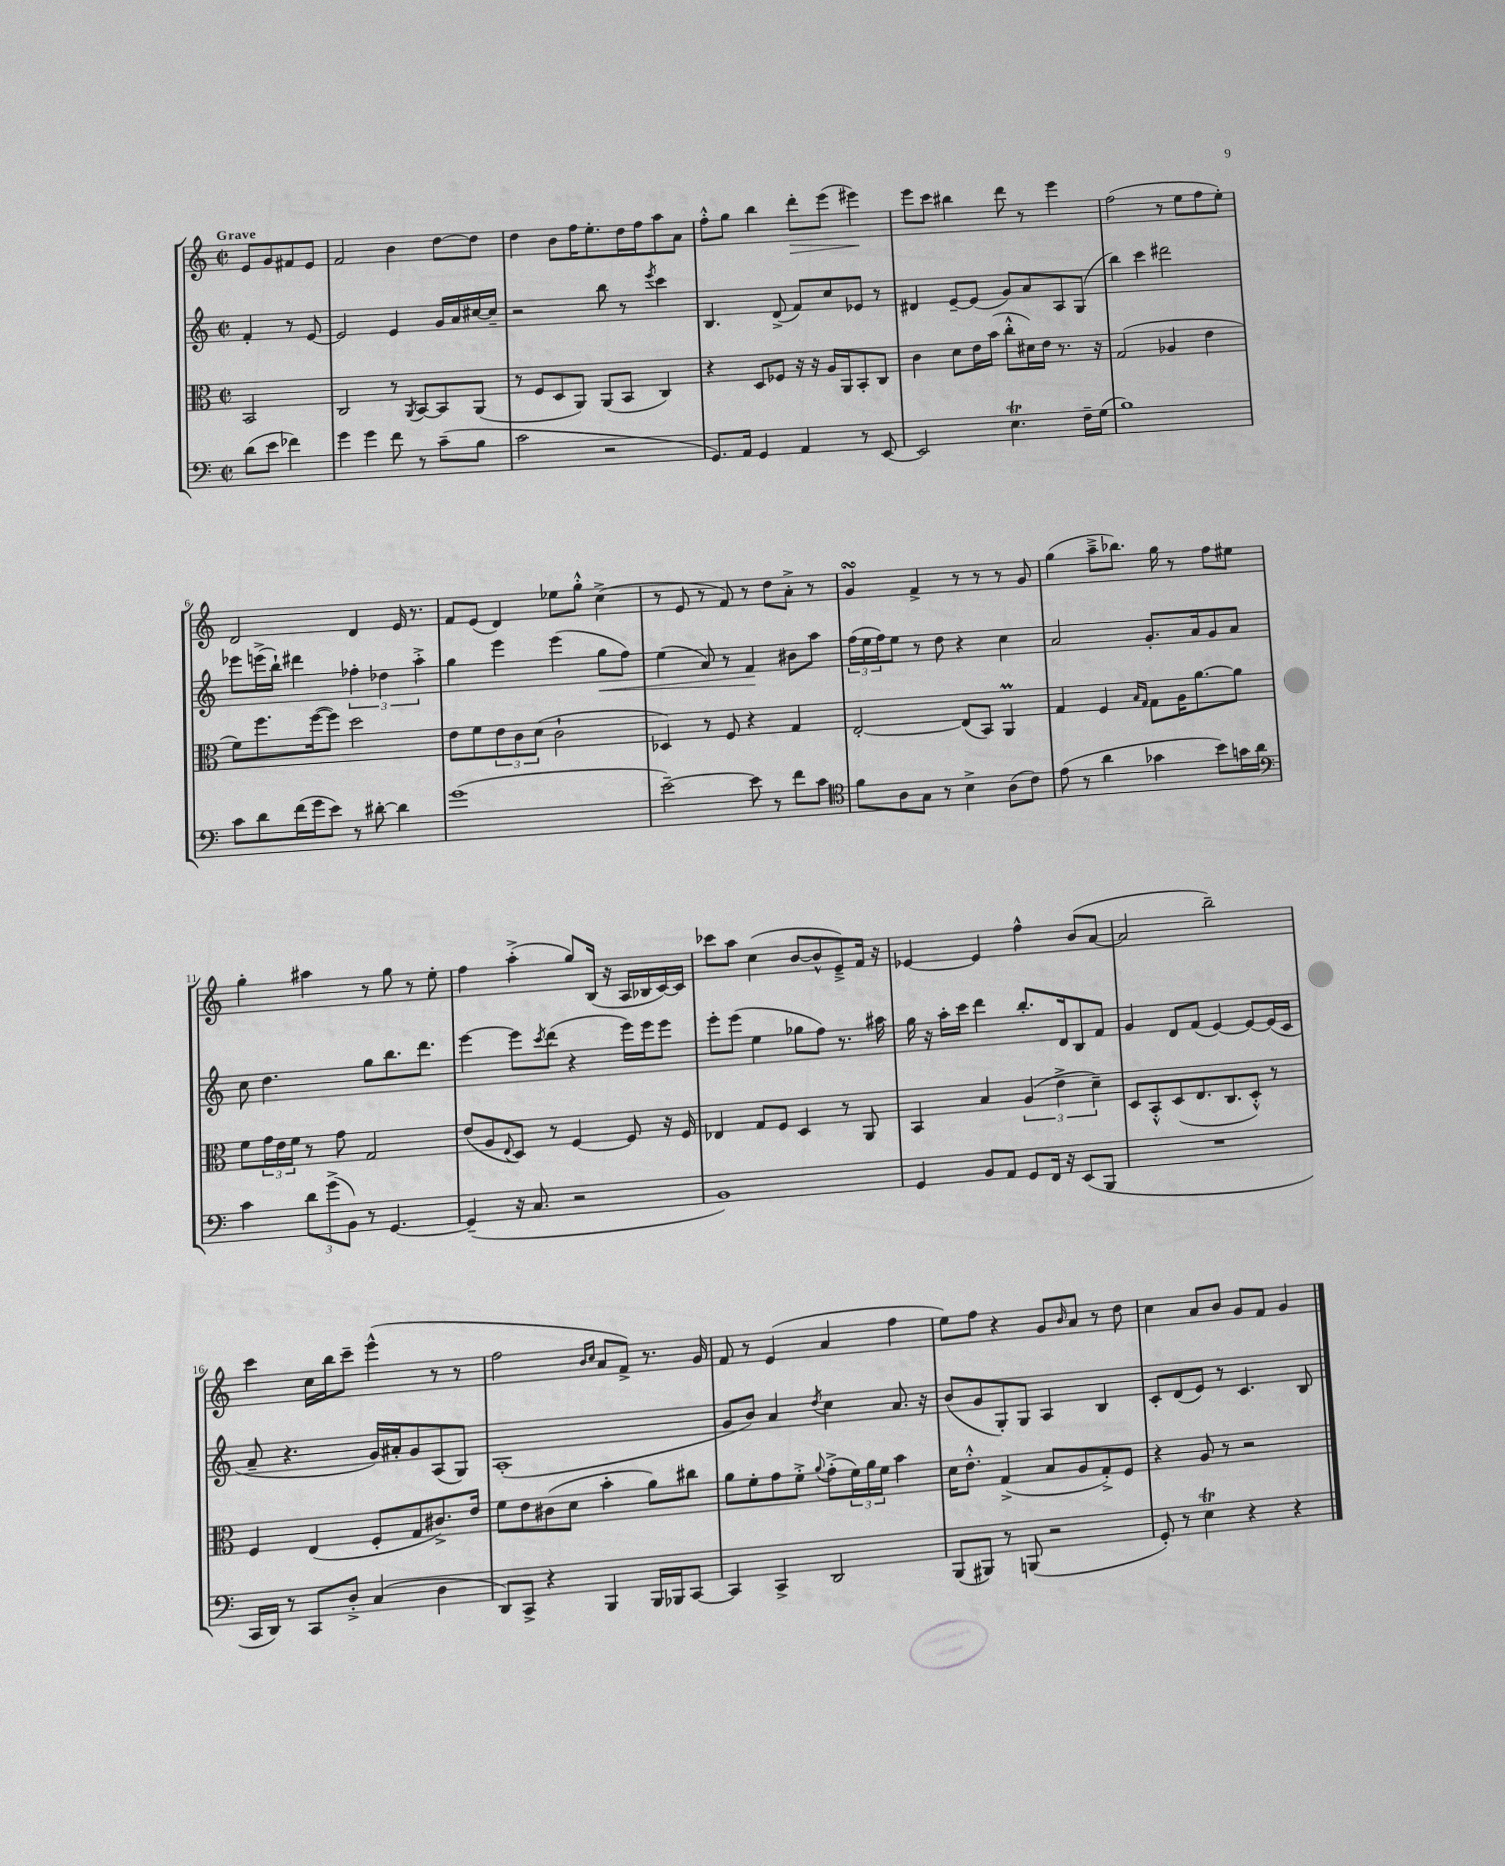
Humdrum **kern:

**kern	**kern	**kern	**dynam	**kern	**dynam
*part4	*part3	*part2	*part2	*part1	*part1
*staff4	*staff3	*staff2	*staff2	*staff1	*staff1
*clefF4	*clefC3	*clefG2	*	*clefG2	*
*k[]	*k[]	*k[]	*	*k[]	*
*M2/2	*M2/2	*M2/2	*	*M2/2	*
*met(c|)	*met(c|)	*met(c|)	*	*met(c|)	*
=	=	=	=	=	=
!	!	!	!	!LO:TX:a:B:t=Grave	!
(8d\L	2BB/	4f'/	.	8e/L	.
8e\J	.	.	.	8g/	.
4f-X\)	.	8r	.	8f#X/	.
.	.	[8e/	.	8e/J	.
=1	=1	=1	=1	=1	=1
4g\	2C/	2e/]	.	2f/	.
4g\	.	.	.	.	.
8f\	8r	4e/	.	4b\	.
.	8qAA/	.	.	.	.
8r	[8BB/L	.	.	.	.
(8c~\L	8BB/]	16g/LL	.	[8dd\L	.
.	.	16a/	.	.	.
8B\J	(8AA/J	[16cc#X/	.	8dd\J]	.
.	.	16cc#~/JJ]	.	.	.
=2	=2	=2	=2	=2	=2
2c\	8r	2r	.	4dd\	.
.	8F/L	.	.	.	.
.	8D/	.	.	8b\L	.
.	8AA/J)	.	.	16ff\K	.
.	.	.	.	8.ee'\	.
2r	(8AA/L	8bb\	.	.	.
.	8BB/J	8r	.	16dd\L	.
.	.	.	.	16ff\J	.
.	.	8qeee/	.	.	.
.	4C/)	4ccc\	.	8aa\	.
.	.	.	.	8a\J	.
=3	=3	=3	=3	=3	=3
8.GG/L)	4r	4.B/	.	8ff'^^\L	.
.	.	.	.	8gg\J	.
16AA/Jk	.	.	.	.	.
4GG/	8D/L	.	.	4bb\	.
.	8F-X/J	(8d^/	.	.	.
!	!	!	!	!	!LO:HP:b
4AA/	16r	8f/L)	.	8ddd'\L	>
.	16r	.	.	.	.
.	16A/LL	8cc/	.	(8eee\J	.
.	16AA/J	.	.	.	.
8r	8BB'/	8e-X/J	.	4eee#X\)	.
[8EE/	8C/J	8r	.	.	.
.	.	.	.	.	]
=4	=4	=4	=4	=4	=4
2EE/]	4c\	4d#X/	.	8eee\L	.
.	.	.	.	8ccc\J	.
.	8d\L	[8e~/L	.	4bb#X\	.
.	16e\L	(8e/J]	.	.	.
.	(16b\JJ	.	.	.	.
4.Et\	8cc'^^\L	8g/L)	.	8ddd\	.
.	16d#X\L)	8a/	.	8r	.
.	16e\JJ	.	.	.	.
.	8.r	8A/	.	4eee\	.
16F~\LL	.	(8G/J	.	.	.
(16G\JJ	16r	.	.	.	.
=5	=5	=5	=5	=5	=5
1B)	(2G/	4bb\)	.	(2ff\	.
.	.	4ccc\	.	.	.
.	4A-X/	2ddd#X\	.	8r	.
.	.	.	.	8ee\L	.
.	4e\	.	.	8ff\	.
.	.	.	.	8ee'\J)	.
!!LO:LB:g=z
=6	=6	=6	=6	=6	=6
8c\L	8f\L)	8eee-X\L	.	2d/	.
8d\	8.ff\	(16eeen^\L	.	.	.
.	.	16bb`\JJ)	.	.	.
(16f\L	.	4ddd#X\	.	.	.
16g\J	([16ff\k	.	.	.	.
8e\J)	8ff\J])	.	.	.	.
8r	2dd\	6ff-X'\	.	4d/	.
[8d#X'\	.	.	.	.	.
.	.	6dd-X\	.	.	.
4d#\]	.	.	.	16e/	.
.	.	.	.	8.r	.
.	.	6aa'^\	.	.	.
=7	=7	=7	=7	=7	=7
(1g	8e\L	4gg\	.	8f/L	.
.	8f\	.	.	(8e/J	.
.	12e\	4eee\	.	4d/)	.
.	12c\	.	.	.	.
.	(12d\J	.	.	.	.
.	2c`\	(4eee\	.	8ee-X\L	.
.	.	.	.	8gg'^^\J	.
!	!	!	!LO:HP:b	!	!
.	.	8gg\L	<	(4cc^\	.
.	.	8ff\J)	.	.	.
=8	=8	=8	=8	=8	=8
[2e~\)	4D-X/)	(4ee\	.	8r	.
.	.	.	.	8e/	.
.	8r	8a/)	.	8r	.
.	8F/	8r	.	8f/)	.
8e\]	4r	4f/	.	8r	.
8r	.	.	.	8dd\L	.
8f\L	4G/	8b#X\L	[	8a'^\J	.
8c\J	.	8aa\J	.	8r	.
=9	=9	=9	=9	=9	=9
*clefC4	*	*	*	*	*
8f\L	[2E'/	(24ff\LL	.	4gsSSS/	.
.	.	24ee\	.	.	.
.	.	24ff\J)	.	.	.
8A\	.	8ee\J	.	.	.
8G\J	.	8r	.	4f^/	.
8r	.	8dd\	.	.	.
4B^\	(8E/L]	4r	.	8r	.
.	8BB/J)	.	.	8r	.
(8A\L	4AAM/	4cc\	.	8r	.
8c\J)	.	.	.	8g/	.
=10	=10	=10	=10	=10	=10
(8e\	4G/	2a/	.	(4gg\	.
8r	.	.	.	.	.
4a\	4F/	.	.	8aa~^\L	.
.	.	.	.	8.bb-X\J)	.
.	16qqB/LL	.	.	.	.
.	16qqG/JJ	.	.	.	.
4g-X\	8G\L	8.g'/L	.	.	.
.	.	.	.	16gg\	.
.	16A\K	.	.	8r	.
.	[8.a\	16a/k	.	.	.
8b\L)	.	8g/	.	8ff\L	.
16gn\L	8a\J]	8a/J	.	8ee#X\J	.
16a\JJ	.	.	.	.	.
!!LO:LB:g=z
=11	=11	=11	=11	=11	=11
*clefF4	*	*	*	*	*
4c\	8f\L	8cc\	.	4gg'\	.
.	24g\L	4.dd\	.	.	.
.	24e\	.	.	.	.
.	24f\JJ	.	.	.	.
12d\L	8r	.	.	4aa#X\	.
(12g^\	.	.	.	.	.
.	8g\	.	.	.	.
12BB\J)	.	.	.	.	.
8r	2G/	8gg\L	.	8r	.
[4.GG/	.	8.bb\	.	8gg\	.
.	.	.	.	8r	.
.	.	8.ddd\J	.	.	.
.	.	.	.	8ee'\	.
=12	=12	=12	=12	=12	=12
(4GG~/]	(8e/L	[4eee\	.	4ff\	.
.	8A/	.	.	.	.
.	8qqE/	.	.	.	.
16r	8D/J)	8eee\L]	.	(4aa'^\	.
8.C/	.	.	.	.	.
.	.	8qccc/	.	.	.
.	8r	(8ddd\J	.	.	.
2r	[4F/	4r	.	8gg/L)	.
.	.	.	.	(16B/Jk	.
.	.	.	.	16r	.
.	8F/]	16eee\LL)	.	16A/LL	.
.	.	16eee\J	.	16B-X/	.
.	16r	8eee\J	.	[16c/)	.
.	16F/	.	.	16c/JJ]	.
=13	=13	=13	=13	=13	=13
1BB)	4E-X/	8eee'\L	.	8ccc-X\L	.
.	.	(8eee\J	.	8aa\J	.
.	8G/L	4ee\	.	(4cc\	.
.	8F/J	.	.	.	.
.	4D/	8gg-X\L	.	[8b/L	.
.	.	8ff\J)	.	8b^^/]	.
.	8r	8.r	.	8e~^/)	.
.	8AA/	.	.	16f/Jk	.
.	.	16aa#X\	.	16r	.
=14	=14	=14	=14	=14	=14
4GG/	4BB/	16gg\	.	[4e-X/	.
.	.	16r	.	.	.
.	.	16aa'\LL	.	.	.
.	.	16ccc\JJ	.	.	.
8BB/L	4B/	4ddd\	.	4e-/]	.
8AA/J	.	.	.	.	.
8GG/L	(6A/	8.bb'/L	.	4ff^^\	.
16FF/Jk	.	.	.	.	.
.	6e^\	.	.	.	.
16r	.	16d/k	.	.	.
(8EE/L	.	8B/	.	(8b/L	.
.	6d~\)	.	.	.	.
8BBB/J	.	8f/J	.	[8a/J	.
=15	=15	=15	=15	=15	=15
1r	8D/L	4g/	.	2a/]	.
.	8BB'^^/	.	.	.	.
.	(8D/	8d/L	.	.	.
.	8.E/	(8f/J	.	.	.
.	.	[4e/)	.	2bb~\)	.
.	8.C/	.	.	.	.
.	8D'^^/J)	8e/L_	.	.	.
.	8r	(16e/L]	.	.	.
.	.	16c/JJ	.	.	.
!!LO:LB:g=z
=16	=16	=16	=16	=16	=16
16CC/LL	4F/	8a~/	.	4ccc\	.
16DD/JJ)	.	.	.	.	.
8r	.	4.r	.	.	.
8CC/L	(4E/	.	.	16cc\LL	.
.	.	.	.	16bb\J	.
8D'^/J	.	.	.	8ccc~\J	.
(4C/	8F'/L	16g/LL)	.	(4eee^^\	.
.	.	16a#X'/J	.	.	.
.	8G/	8g/	.	.	.
4D\	8.c#X^/)	(8A/	.	8r	.
.	.	8G/J)	.	8r	.
.	16e/Jk	.	.	.	.
=17	=17	=17	=17	=17	=17
8DD/L)	8f\L	(1A'	.	2ff\	.
8CC^/J	8e\	.	.	.	.
4r	(8c#X\	.	.	.	.
.	8d\J	.	.	.	.
.	.	.	.	16qqb/LL	.
.	.	.	.	16qqcc/JJ	.
4BBB/	4b'\	.	.	8a/L	.
.	.	.	.	8f^/J)	.
16BBB/LL	8a\L)	.	.	8.r	.
16BBB-X/J	.	.	.	.	.
[8CC/J	8cc#X\J	.	.	.	.
.	.	.	.	16g/	.
=18	=18	=18	=18	=18	=18
4CC/]	8a\L	8g/L	.	8f/	.
.	8f'\	8b/J)	.	8r	.
4CC^/	8g\	4a/	.	(4e/	.
.	8f'^\J	.	.	.	.
.	8qqa/	8qdd/	.	.	.
2DD/	(8g'^\L	4cc\	.	4a/	.
.	24f\L)	.	.	.	.
.	24a\	.	.	.	.
.	24f\JJ	.	.	.	.
.	4b\	8.a/	.	4ff\	.
.	.	16r	.	.	.
=19	=19	=19	=19	=19	=19
(8BBB/L	16d\KL	(8b/L	.	8ee\L)	.
.	8.e'^^\J	.	.	.	.
8BBB#X/J)	.	8g/	.	8ff\J	.
8r	(4G^/	8G'/)	.	4r	.
(8BBBn/	.	8G/J	.	.	.
2r	8B/L	4A/	.	8g/L	.
.	.	.	.	16qqb/	.
.	8A/	.	.	8a/J	.
.	8G'^/)	4B/	.	8r	.
.	8F/J	.	.	8dd\	.
=20	=20	=20	=20	=20	=20
8GG'/)	4r	8c'/L	.	4cc\	.
8r	.	(8d/	.	.	.
4Et\	8A/	8e/J)	.	8a/L	.
.	8r	8r	.	8b/J	.
4r	2r	4.c/	.	8g/L	.
.	.	.	.	8f/J	.
4r	.	.	.	4g/	.
.	.	8B/	.	.	.
==	==	==	==	==	==
*-	*-	*-	*-	*-	*-
